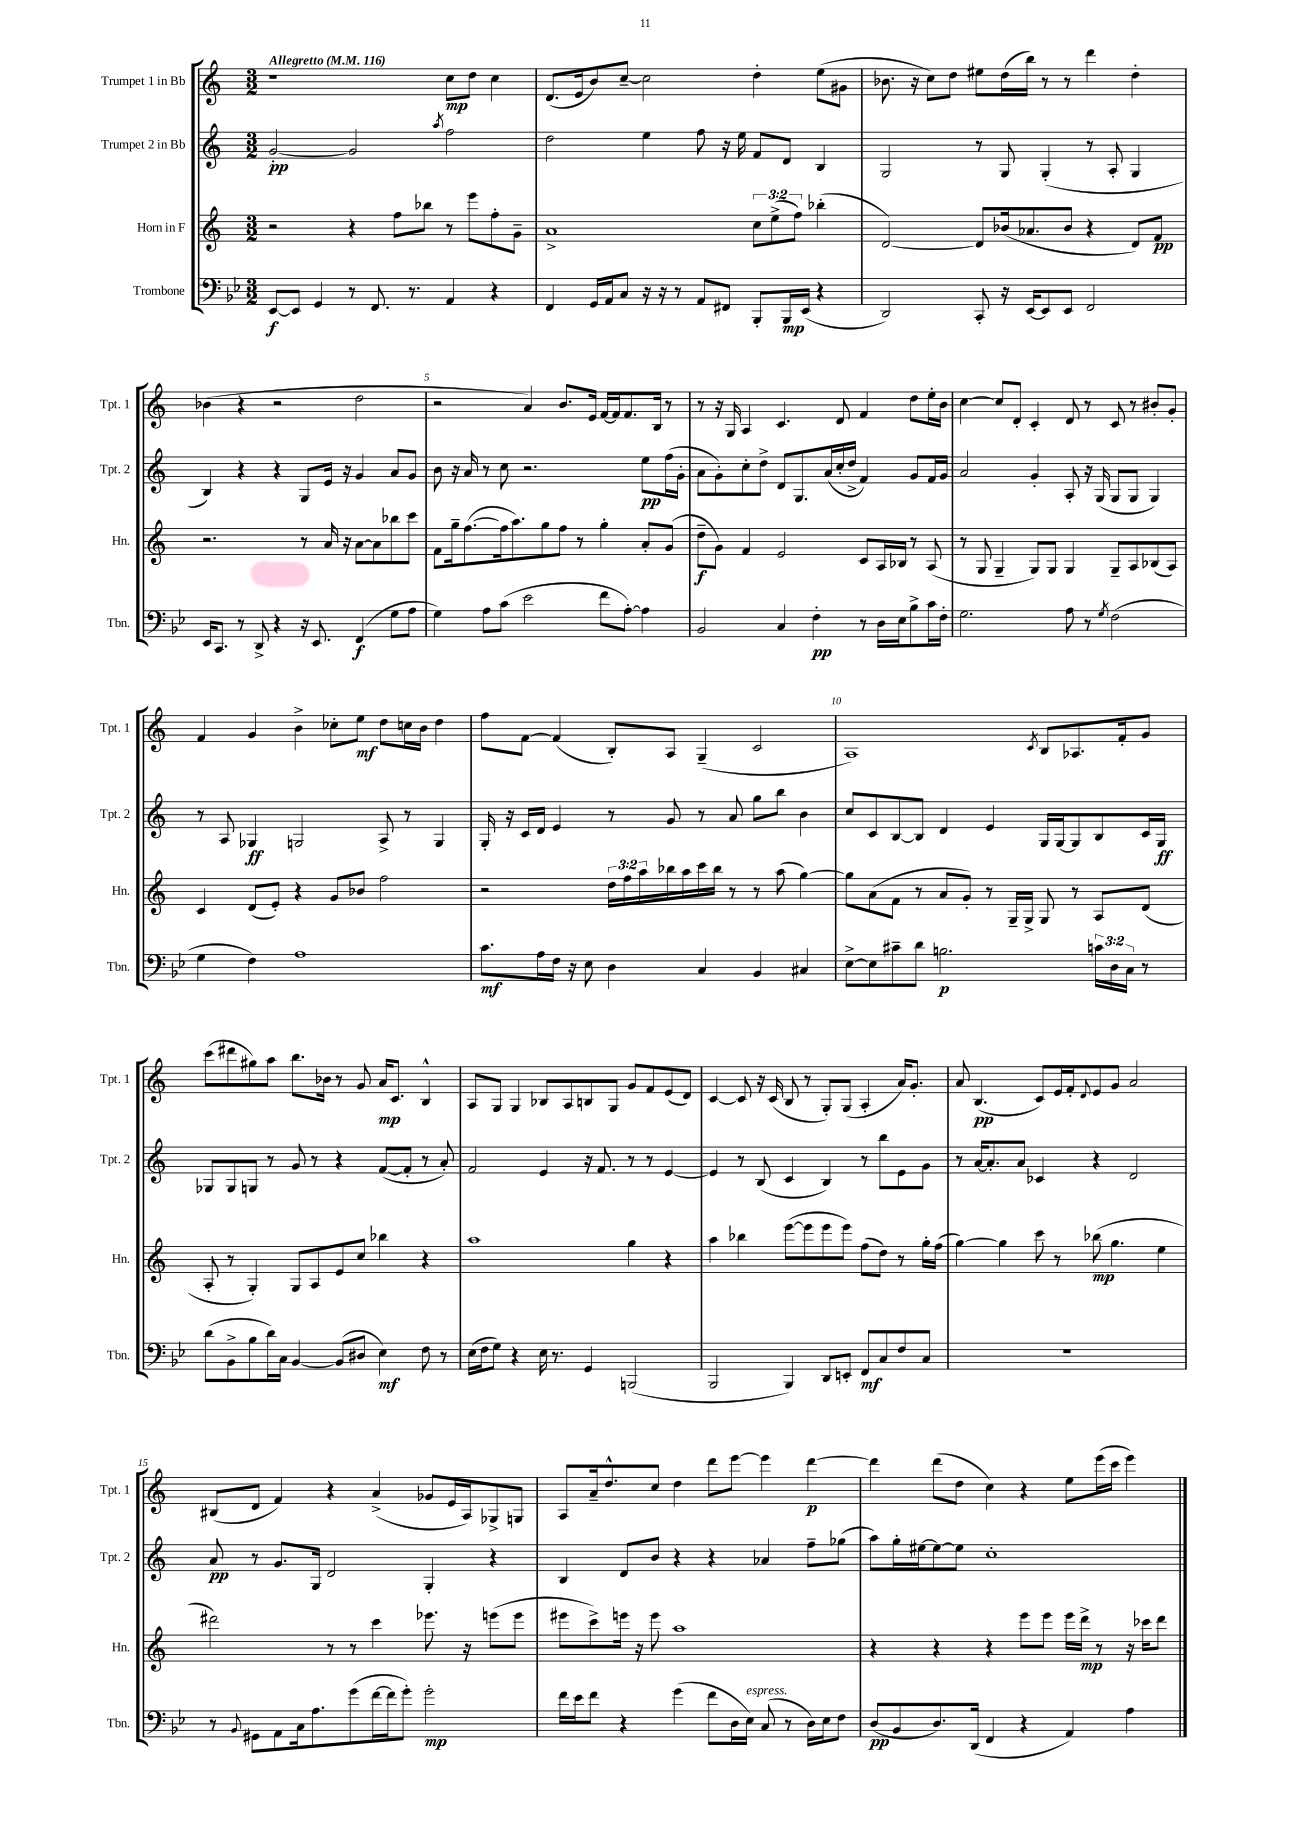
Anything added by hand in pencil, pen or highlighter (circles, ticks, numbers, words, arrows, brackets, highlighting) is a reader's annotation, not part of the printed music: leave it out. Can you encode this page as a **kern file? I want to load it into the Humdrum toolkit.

**kern	**dynam	**kern	**dynam	**kern	**dynam	**kern	**dynam
*part4	*part4	*part3	*part3	*part2	*part2	*part1	*part1
*staff4	*staff4	*staff3	*staff3	*staff2	*staff2	*staff1	*staff1
*I"Trombone	*	*I"Horn in F	*	*I"Trumpet 2 in Bb	*	*I"Trumpet 1 in Bb	*
*I'Tbn.	*	*I'Hn.	*	*I'Tpt. 2	*	*I'Tpt. 1	*
*clefF4	*	*clefG2	*	*clefG2	*	*clefG2	*
*k[b-e-]	*	*k[]	*	*k[]	*	*k[]	*
*M3/2	*	*M3/2	*	*M3/2	*	*M3/2	*
*MM116	*	*MM116	*	*MM116	*	*MM116	*
=1	=1	=1	=1	=1	=1	=1	=1
!	!	!	!	!	!	!LO:TX:a:B:t=Allegretto	!
[8EE-/L	f	2r	.	[2g'/	pp	1r	.
8EE-/J]	.	.	.	.	.	.	.
4GG/	.	.	.	.	.	.	.
8r	.	4r	.	2g/]	.	.	.
8.FF/	.	.	.	.	.	.	.
.	.	8ff\L	.	.	.	.	.
8.r	.	.	.	.	.	.	.
.	.	8bb-X\J	.	.	.	.	.
.	.	.	.	8qaa/	.	.	.
4AA/	.	8r	.	2ff\	.	8cc\L	mp
.	.	8eee\L	.	.	.	8dd\J	.
4r	.	8ff'\	.	.	.	4cc\	.
.	.	8g~\J	.	.	.	.	.
=2	=2	=2	=2	=2	=2	=2	=2
4FF/	.	1a^	.	2dd\	.	(8.d/L	.
.	.	.	.	.	.	16e/k	.
16GG/LL	.	.	.	.	.	8b/)	.
16AA/J	.	.	.	.	.	.	.
8C/J	.	.	.	.	.	[8cc~/J	.
16r	.	.	.	4ee\	.	2cc\]	.
16r	.	.	.	.	.	.	.
8r	.	.	.	.	.	.	.
8AA/L	.	.	.	8ff\	.	.	.
8FF#X/J	.	.	.	16r	.	.	.
.	.	.	.	16ee\	.	.	.
8BBB-'/L	.	12cc\L	.	8f/L	.	4dd'\	.
.	.	(12ee^\	.	.	.	.	.
16BBB-/L	mp	.	.	8d/J	.	.	.
.	.	12ff\J)	.	.	.	.	.
(16EE-/JJ	.	.	.	.	.	.	.
4r	.	(4bb-X'\	.	4B/	.	(8ee\L	.
.	.	.	.	.	.	8g#X\J	.
=3	=3	=3	=3	=3	=3	=3	=3
2DD/)	.	[2d/)	.	2G/	.	8.b-X\	.
.	.	.	.	.	.	16r	.
.	.	.	.	.	.	8cc\L)	.
.	.	.	.	.	.	8dd\J	.
8CC'/	.	8d/L]	.	8r	.	8ee#X\L	.
16r	.	(16b-X/k	.	8G/	.	(16dd\L	.
[16EE-/KL	.	8.a-X/	.	.	.	16bb\JJ)	.
8EE-/]	.	.	.	(4G'/	.	8r	.
8EE-/J	.	8b-/J	.	.	.	8r	.
2FF/	.	4r	.	8r	.	4ddd\	.
.	.	.	.	8A'/	.	.	.
.	.	8d/L)	.	4G/	.	4dd'\	.
.	.	8f/J	pp	.	.	.	.
!!LO:LB:g=z
=4	=4	=4	=4	=4	=4	=4	=4
16EE-/KL	.	2.r	.	4B/)	.	(4b-X\	.
8.CC/J	.	.	.	.	.	.	.
8r	.	.	.	4r	.	4r	.
8DD^/	.	.	.	.	.	.	.
4r	.	.	.	4r	.	2r	.
16r	.	8r	.	8G/L	.	.	.
8.EE-/	.	.	.	.	.	.	.
.	.	16a/	.	16e/Jk	.	.	.
.	.	16r	.	16r	.	.	.
(4FF/	f	[8a\L	.	4g/	.	2dd\	.
.	.	8a\]	.	.	.	.	.
8G\L	.	8bb-X\	.	8a/L	.	.	.
8A\J	.	8ccc\J	.	8g/J	.	.	.
=5	=5	=5	=5	=5	=5	=5	=5
4G\)	.	8f\L	.	8b\	.	2r	.
.	.	16gg~\k	.	16r	.	.	.
.	.	([8.ff\	.	16a/	.	.	.
8A\L	.	.	.	8r	.	.	.
(8c\J	.	16ff\k]	.	8cc\	.	.	.
.	.	8.aa\)	.	.	.	.	.
2e-\	.	.	.	2.r	.	4a/)	.
.	.	8gg\	.	.	.	.	.
.	.	8ff\J	.	.	.	8.b/L	.
.	.	8r	.	.	.	.	.
.	.	.	.	.	.	16e/Jk	.
8f\L	.	4gg'\	.	.	.	[16f/LL	.
.	.	.	.	.	.	16f/J]	.
[8A'\J)	.	.	.	.	.	8.f/	.
4A\]	.	8a'/L	.	8ee\L	pp	.	.
.	.	.	.	.	.	16B/Jk	.
.	.	(8g/J	.	(16ff\L	.	8r	.
.	.	.	.	16g'\JJ	.	.	.
=6	=6	=6	=6	=6	=6	=6	=6
2BB-/	.	8dd~\L	f	8a\L	.	8r	.
.	.	8g\J)	.	8g'\)	.	16r	.
.	.	.	.	.	.	16G/	.
.	.	4f/	.	8cc'\	.	4A/	.
.	.	.	.	8dd^\J	.	.	.
4C/	.	2e/	.	8d/L	.	4.c/	.
.	.	.	.	8.G/	.	.	.
4F'\	pp	.	.	.	.	.	.
.	.	.	.	(16a/L	.	.	.
.	.	.	.	16cc'/	.	8d/	.
.	.	.	.	16dd^/JJ	.	.	.
8r	.	8c/L	.	4f/)	.	4f/	.
16D\LL	.	16A/L	.	.	.	.	.
16E-\J	.	16B-X/JJ	.	.	.	.	.
8B-^\	.	8r	.	8g/L	.	8dd\L	.
16c\L	.	(8A/	.	16f/L	.	16ee'\L	.
16F'\JJ	.	.	.	16g/JJ	.	16b\JJ	.
=7	=7	=7	=7	=7	=7	=7	=7
2.G\	.	8r	.	2a/	.	[4cc\	.
.	.	8G/	.	.	.	.	.
.	.	4G~/	.	.	.	8cc/L]	.
.	.	.	.	.	.	8d'/J	.
.	.	8G/L)	.	4g'/	.	4c'/	.
.	.	8G/J	.	.	.	.	.
8A\	.	4G/	.	8A'/	.	8d/	.
8r	.	.	.	16r	.	8r	.
.	.	.	.	(16G/	.	.	.
8qG/	.	.	.	.	.	.	.
(2F\	.	8G~/L	.	8G/L	.	8c/	.
.	.	8A/	.	8G/J	.	8r	.
.	.	(8B-X/	.	4G/)	.	8b#X'/L	.
.	.	8A/J)	.	.	.	8g'/J	.
!!LO:LB:g=z
=8	=8	=8	=8	=8	=8	=8	=8
4G\	.	4c/	.	8r	.	4f/	.
.	.	.	.	8A/	.	.	.
4F\)	.	(8d/L	.	4G-X/	ff	4g/	.
.	.	8e'/J)	.	.	.	.	.
1A	.	4r	.	2Gn/	.	4b^\	.
.	.	8g/L	.	.	.	8cc-X'\L	.
.	.	8b-X/J	.	.	.	8ee\J	mf
.	.	2ff\	.	8A^/	.	8dd\L	.
.	.	.	.	8r	.	16ccn\L	.
.	.	.	.	.	.	16b\JJ	.
.	.	.	.	4G/	.	4dd\	.
=9	=9	=9	=9	=9	=9	=9	=9
8.c\L	mf	2r	.	16G'/	.	8ff\L	.
.	.	.	.	16r	.	.	.
.	.	.	.	16c/LL	.	[8f\J	.
16A\L	.	.	.	16d/JJ	.	.	.
16F\JJ	.	.	.	4e/	.	(4f/]	.
16r	.	.	.	.	.	.	.
8E-\	.	.	.	.	.	.	.
4D\	.	24dd\LL	.	8r	.	8B'/L)	.
.	.	24ff\	.	.	.	.	.
.	.	24aa\	.	.	.	.	.
.	.	16bb-X\	.	8g/	.	8A/J	.
.	.	16aa\	.	.	.	.	.
4C/	.	16ccc\	.	8r	.	(4G~/	.
.	.	16bb-\JJ	.	.	.	.	.
.	.	8r	.	8a/	.	.	.
4BB-/	.	8r	.	8gg\L	.	2c/	.
.	.	(8aa\	.	8bb\J	.	.	.
4C#X/	.	[4gg\)	.	4b\	.	.	.
=10	=10	=10	=10	=10	=10	=10	=10
[8E-^\L	.	8gg\L]	.	8cc/L	.	1A)	.
8E-\]	.	(8a\	.	8c/	.	.	.
8c#X~\	.	8f\J	.	[8B/	.	.	.
8d\J	.	8r	.	8B/J]	.	.	.
2.Bn\	p	8a/L	.	4d/	.	.	.
.	.	8g'/J)	.	.	.	.	.
.	.	8r	.	4e/	.	.	.
.	.	16G~/LL	.	.	.	.	.
.	.	16G^/JJ	.	.	.	.	.
.	.	.	.	.	.	8qc/	.
.	.	8G/	.	16G/LL	.	8B/L	.
.	.	.	.	[16G/J	.	.	.
.	.	8r	.	8G/]	.	8.A-X/	.
24cn\LL	.	8A/L	.	8B/	.	.	.
24D\	.	.	.	.	.	.	.
.	.	.	.	.	.	16f'/k	.
24C\JJ	.	.	.	.	.	.	.
8r	.	(8d/J	.	16c/L	.	8g/J	.
.	.	.	.	16G/JJ	ff	.	.
!!LO:LB:g=z
=11	=11	=11	=11	=11	=11	=11	=11
(8d\L	.	8A'/	.	8G-X/L	.	(8ccc\L	.
8BB-^\	.	8r	.	8G-/	.	8ddd#X\	.
8B-\	.	4G'/)	.	8Gn/J	.	8gg#X\)	.
16d\L)	.	.	.	8r	.	8aa\J	.
16C\JJ	.	.	.	.	.	.	.
[4BB-/	.	8G/L	.	8g/	.	8.bb\L	.
.	.	8A/	.	8r	.	.	.
.	.	.	.	.	.	16b-X\Jk	.
(8BB-/L]	.	8e/	.	4r	.	8r	.
8D#X/J	.	8cc/J	.	.	.	8g/	.
4E-\)	mf	4bb-X\	.	([8f/L	.	16a/KL	mp
.	.	.	.	.	.	8.c/J	.
.	.	.	.	8f'/J]	.	.	.
8F\	.	4r	.	8r	.	4B^^/	.
8r	.	.	.	8a'/)	.	.	.
=12	=12	=12	=12	=12	=12	=12	=12
(16E-\LL	.	1aa	.	2f/	.	8A/L	.
16F\J	.	.	.	.	.	.	.
8G\J)	.	.	.	.	.	8G/J	.
4r	.	.	.	.	.	4G/	.
16E-\	.	.	.	4e/	.	8B-X/L	.
8.r	.	.	.	.	.	.	.
.	.	.	.	.	.	8A/	.
4GG/	.	.	.	16r	.	8Bn/	.
.	.	.	.	8.f/	.	.	.
.	.	.	.	.	.	8G/J	.
(2BBBn/	.	4gg\	.	8r	.	8g/L	.
.	.	.	.	8r	.	8f/	.
.	.	4r	.	[4e/	.	(8e/	.
.	.	.	.	.	.	8d/J)	.
=13	=13	=13	=13	=13	=13	=13	=13
2BBB-/	.	4aa\	.	4e/]	.	[4c/	.
.	.	4bb-X\	.	8r	.	8c/]	.
.	.	.	.	(8B/	.	16r	.
.	.	.	.	.	.	(16c/	.
4BBB-/)	.	([8eee\L	.	4c/	.	8B/	.
.	.	8eee\]	.	.	.	8r	.
8DD/L	.	8eee\	.	4B/)	.	8G'/L)	.
8EEn'/J	.	8eee\J)	.	.	.	(8G/J	.
8FF/L	mf	(8ff\L	.	8r	.	4A'/	.
8C/	.	8dd\J)	.	8bb\L	.	.	.
8F/	.	8r	.	8e\	.	16a/KL)	.
.	.	.	.	.	.	8.g'/J	.
8C/J	.	16gg'\LL	.	8g\J	.	.	.
.	.	(16ff\JJ	.	.	.	.	.
=14	=14	=14	=14	=14	=14	=14	=14
1.r	.	[4gg\)	.	8r	.	8a/	.
.	.	.	.	[16a/KL	.	(4.B/	pp
.	.	.	.	8.a'/]	.	.	.
.	.	4gg\]	.	.	.	.	.
.	.	.	.	8a/J	.	.	.
.	.	8ccc\	.	4c-X/	.	8c/L)	.
.	.	8r	.	.	.	16e/L	.
.	.	.	.	.	.	16f'/J	.
.	.	.	.	.	.	8qqd/	.
.	.	(8bb-X\	mp	4r	.	8e/	.
.	.	4.gg\	.	.	.	8g/J	.
.	.	.	.	2d/	.	2a/	.
.	.	4ee\	.	.	.	.	.
!!LO:LB:g=z
=15	=15	=15	=15	=15	=15	=15	=15
8r	.	2ddd#X\)	.	8a/	pp	(8B#X/L	.
8qqBB-/	.	.	.	.	.	.	.
8GG#X\L	.	.	.	8r	.	8d/J	.
8AA\	.	.	.	8.g/L	.	4f/)	.
16C\k	.	.	.	.	.	.	.
8.A\	.	.	.	16G/Jk	.	.	.
.	.	8r	.	2d/	.	4r	.
(8g\	.	8r	.	.	.	.	.
[16f\L	.	4ccc\	.	.	.	(4a^/	.
16f\J]	.	.	.	.	.	.	.
8g'\J)	.	.	.	.	.	.	.
2g'\	mp	8.eee-X\	.	4G'/	.	8g-X/L	.
.	.	.	.	.	.	16e/L	.
.	.	16r	.	.	.	16A/J)	.
.	.	(8eeen\L	.	4r	.	8G-X^/	.
.	.	8eee\J	.	.	.	8Gn/J	.
=16	=16	=16	=16	=16	=16	=16	=16
16f\LL	.	8eee#X\L	.	4B/	.	8A/L	.
16e-\J	.	.	.	.	.	.	.
8f\J	.	8ccc^\)	.	.	.	16a~/k	.
.	.	.	.	.	.	8.dd^^/	.
4r	.	16eeen\Jk	.	8d/L	.	.	.
.	.	16r	.	.	.	.	.
.	.	8eee\	.	8b/J	.	8cc/J	.
(4g\	.	1aa	.	4r	.	4dd\	.
8f\L	.	.	.	4r	.	8ddd\L	.
16D\L	.	.	.	.	.	[8eee\J	.
!LO:TX:a:i:t=espress.	!	!	!	!	!	!	!
16E-\JJ)	.	.	.	.	.	.	.
(8C/	.	.	.	4a-X/	.	4eee\]	.
8r	.	.	.	.	.	.	.
16D\LL)	.	.	.	8ff~\L	.	[4ddd\	p
16E-\J	.	.	.	.	.	.	.
8F\J	.	.	.	(8gg-X\J	.	.	.
=17	=17	=17	=17	=17	=17	=17	=17
(8D/L	pp	4r	.	8aa\L)	.	4ddd\]	.
8BB-/	.	.	.	16gg'\L	.	.	.
.	.	.	.	[16ee#X\J	.	.	.
8.D/)	.	4r	.	8ee#\_	.	(8ddd\L	.
.	.	.	.	8ee#\J]	.	8dd\J	.
(16DD/Jk	.	.	.	.	.	.	.
4FF/	.	4r	.	1cc'	.	4cc\)	.
4r	.	8eee\L	.	.	.	4r	.
.	.	8eee\J	.	.	.	.	.
4AA/)	.	16eee\LL	.	.	.	8ee\L	.
.	.	16ddd^\JJ	mp	.	.	.	.
.	.	8r	.	.	.	(16eee\L	.
.	.	.	.	.	.	16ccc\JJ	.
4A\	.	16r	.	.	.	4eee\)	.
.	.	16ccc-X\KL	.	.	.	.	.
.	.	8ddd\J	.	.	.	.	.
==	==	==	==	==	==	==	==
*-	*-	*-	*-	*-	*-	*-	*-
